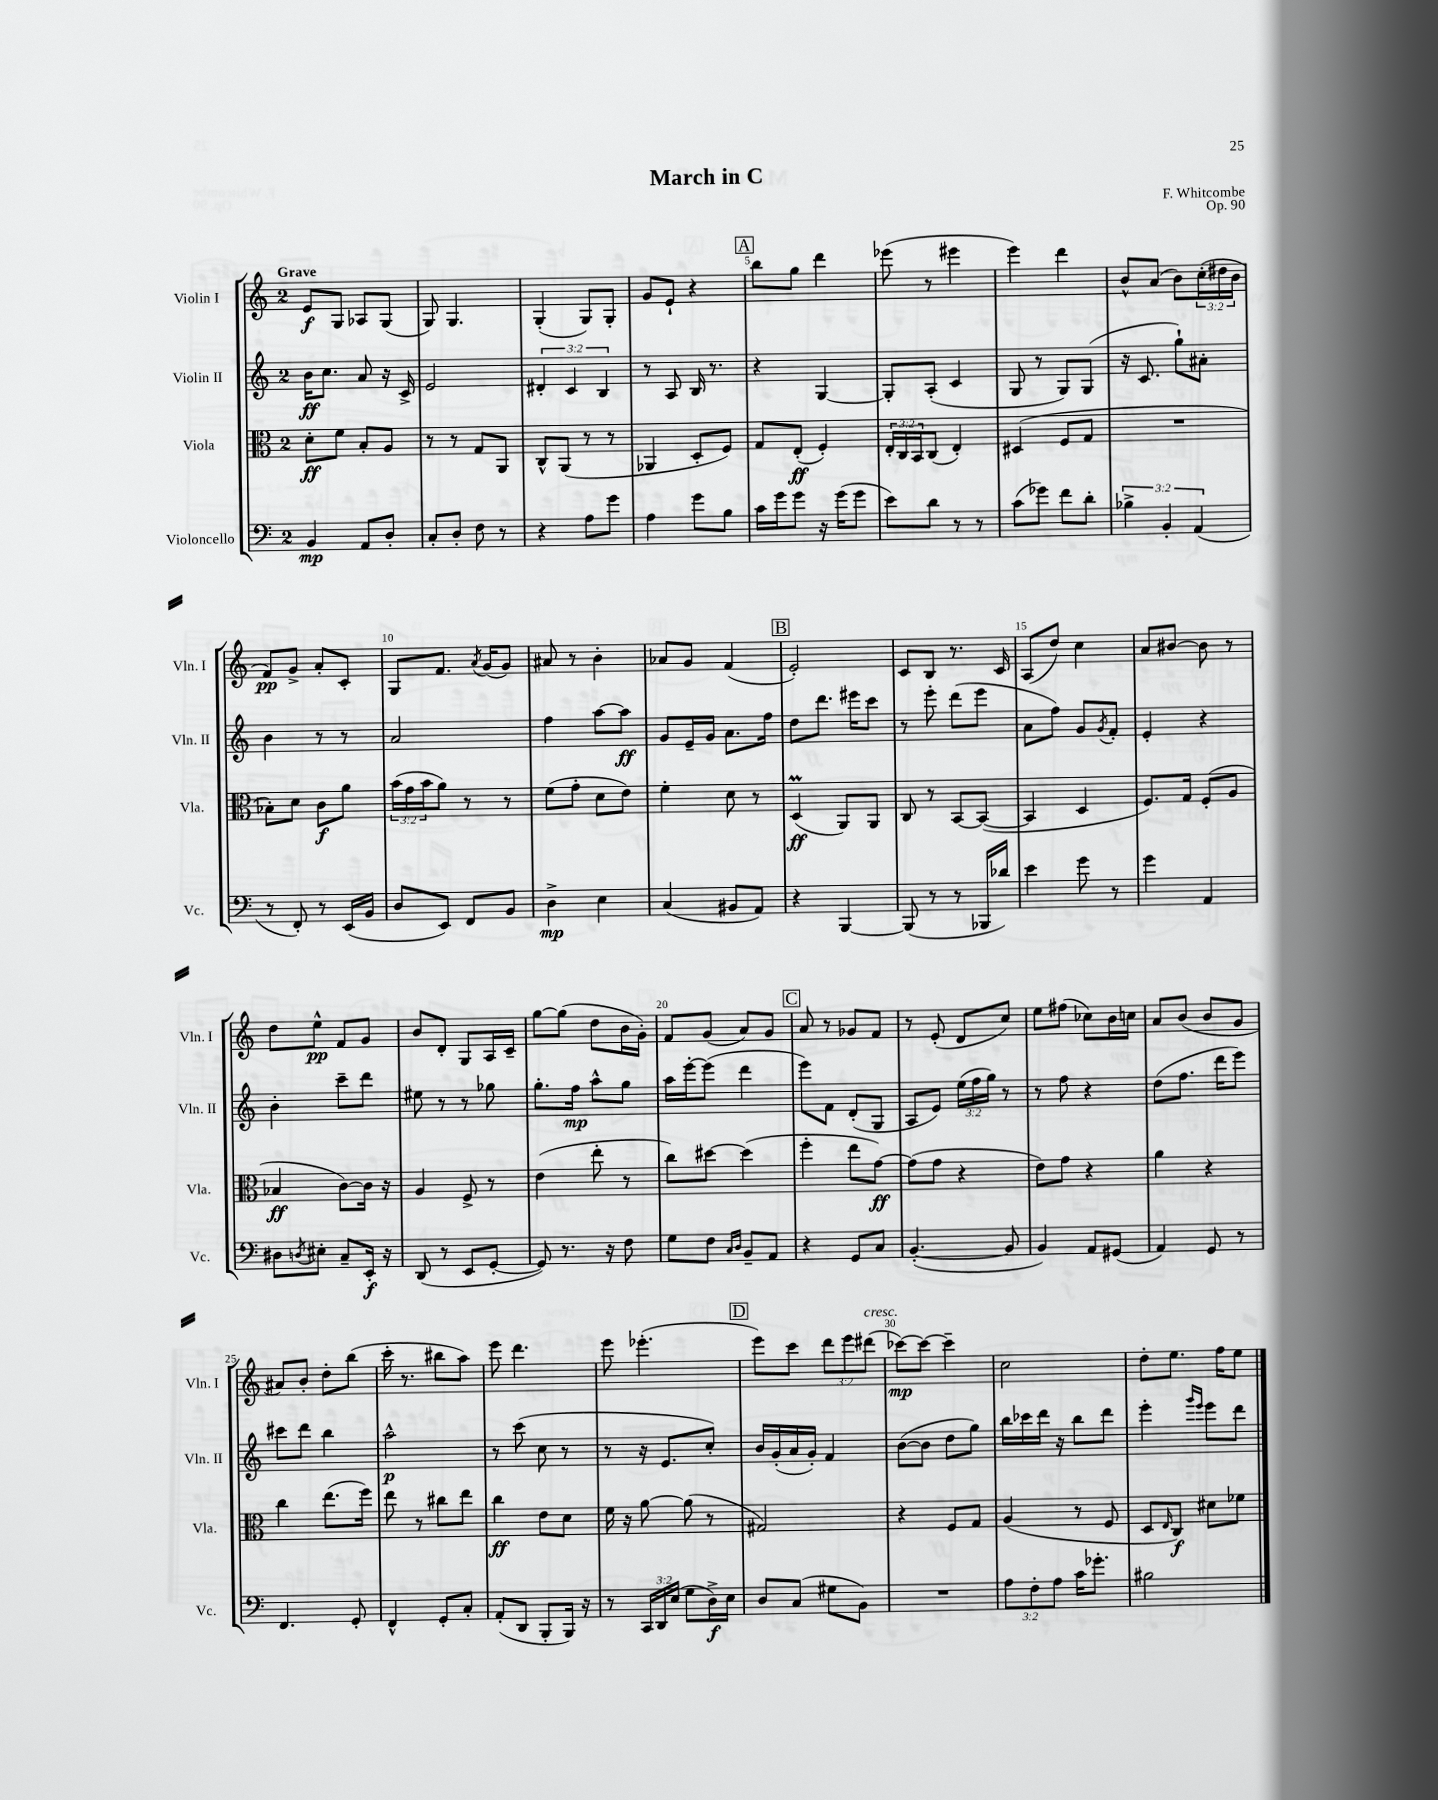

**kern	**dynam	**kern	**dynam	**kern	**dynam	**kern	**dynam
*part4	*part4	*part3	*part3	*part2	*part2	*part1	*part1
*staff4	*staff4	*staff3	*staff3	*staff2	*staff2	*staff1	*staff1
*I"Violoncello	*	*I"Viola	*	*I"Violin II	*	*I"Violin I	*
*I'Vc.	*	*I'Vla.	*	*I'Vln. II	*	*I'Vln. I	*
*clefF4	*	*clefC3	*	*clefG2	*	*clefG2	*
*k[]	*	*k[]	*	*k[]	*	*k[]	*
*M2/4	*	*M2/4	*	*M2/4	*	*M2/4	*
=1	=1	=1	=1	=1	=1	=1	=1
!	!	!	!	!	!	!LO:TX:a:B:t=Grave	!
4BB/	mp	8d'\L	ff	16b\KL	ff	8e/L	f
.	.	.	.	8.cc\J	.	.	.
.	.	8f\J	.	.	.	8G/J	.
8AA/L	.	8B'/L	.	8a/	.	8A-X/L	.
8D'/J	.	8A/J	.	16r	.	(8G/J	.
.	.	.	.	16c^/	.	.	.
=2	=2	=2	=2	=2	=2	=2	=2
8C'/L	.	8r	.	2e/	.	8G/)	.
8D'/J	.	8r	.	.	.	4.G/	.
8F\	.	8G/L	.	.	.	.	.
8r	.	8AA/J	.	.	.	.	.
=3	=3	=3	=3	=3	=3	=3	=3
4r	.	8C^^/L	.	6d#X'/	.	(4G'/	.
.	.	(8AA/J	.	.	.	.	.
.	.	.	.	6c/	.	.	.
8A\L	.	8r	.	.	.	8G/L)	.
.	.	.	.	6B/	.	.	.
8g\J	.	8r	.	.	.	8G'/J	.
=4	=4	=4	=4	=4	=4	=4	=4
4A\	.	4AA-X/	.	8r	.	8g/L	.
.	.	.	.	8A/	.	8e`/J	.
8g\L	.	8D'/L	.	16B/	.	4r	.
.	.	.	.	8.r	.	.	.
8B\J	.	8F/J)	.	.	.	.	.
!!LO:REH:place=s1:t=A
=5	=5	=5	=5	=5	=5	=5	=5
16c\LL	.	8G/L	.	4r	.	8bb\L	.
16g\J	.	.	.	.	.	.	.
8g\J	.	(8E'/J	ff	.	.	8gg\J	.
16r	.	4F'/)	.	[4G/	.	4ddd\	.
(16g\KL	.	.	.	.	.	.	.
8g\J	.	.	.	.	.	.	.
=6	=6	=6	=6	=6	=6	=6	=6
8e\L)	.	24E'/LL	.	8G'/L]	.	(8eee-X\	.
.	.	24C/	.	.	.	.	.
.	.	24BB/J	.	.	.	.	.
8d\J	.	(8C/J	.	(8A'/J	.	8r	.
8r	.	4E'/)	.	4c/	.	4eee#X\	.
8r	.	.	.	.	.	.	.
=7	=7	=7	=7	=7	=7	=7	=7
(8c\L	.	(4D#X/	.	8G/	.	4eee\)	.
8g-X\J)	.	.	.	8r	.	.	.
8f\L	.	8F/L	.	8G/L)	.	4ddd\	.
8d'\J	.	8G/J	.	(8G/J	.	.	.
=8	=8	=8	=8	=8	=8	=8	=8
6B-X^\	.	2r	.	16r	.	8b^^/L	.
.	.	.	.	8.c/	.	.	.
.	.	.	.	.	.	(8a/J	.
6BB'/	.	.	.	.	.	.	.
.	.	.	.	8gg`\L)	.	8b\L)	.
(6AA/	.	.	.	.	.	.	.
.	.	.	.	8a#X'\J	.	(24cc'\L	.
.	.	.	.	.	.	24dd#X\	.
.	.	.	.	.	.	24b\JJ	.
!!LO:LB:g=z
=9	=9	=9	=9	=9	=9	=9	=9
8r	.	8B-X'\L)	.	4b\	.	8f/L)	pp
8FF'/)	.	8d\J	.	.	.	8g^/J	.
8r	.	8c\L	f	8r	.	8a'/L	.
(16EE/LL	.	8a\J	.	8r	.	8c'/J	.
16BB/JJ	.	.	.	.	.	.	.
=10	=10	=10	=10	=10	=10	=10	=10
8D/L	.	(24b\LL	.	2a/	.	8G/L	.
.	.	24g\	.	.	.	.	.
.	.	24b\J	.	.	.	.	.
8EE/J)	.	8a\J)	.	.	.	8.f/J	.
8FF/L	.	8r	.	.	.	.	.
.	.	.	.	.	.	8qa/	.
.	.	.	.	.	.	(16g/KL	.
8BB/J	.	8r	.	.	.	8g/J)	.
=11	=11	=11	=11	=11	=11	=11	=11
4D^\	mp	(8f\L	.	4ff\	.	8a#X/	.
.	.	8g'\J	.	.	.	8r	.
4E\	.	8d\L	.	[8aa\L	.	4b'\	.
.	.	8e\J)	.	8aa\J]	ff	.	.
=12	=12	=12	=12	=12	=12	=12	=12
(4C/	.	4f'\	.	8g/L	.	8a-X/L	.
.	.	.	.	16e~/L	.	8g/J	.
.	.	.	.	16g/JJ	.	.	.
8BB#X/L	.	8d\	.	8.a\L	.	(4f/	.
8AA/J)	.	8r	.	.	.	.	.
.	.	.	.	16ff\Jk	.	.	.
!!LO:REH:place=s1:t=B
=13	=13	=13	=13	=13	=13	=13	=13
4r	.	(4DM/	ff	8dd\L	.	2e'/)	.
.	.	.	.	8.ddd\J	.	.	.
[4BBB/	.	8AA/L)	.	.	.	.	.
.	.	.	.	16eee#X\KL	.	.	.
.	.	8AA/J	.	8ccc\J	.	.	.
=14	=14	=14	=14	=14	=14	=14	=14
(8BBB/]	.	8C/	.	8r	.	8c/L	.
8r	.	8r	.	8eee'\	.	8B/J	.
8r	.	[8BB/L	.	(8ddd\L	.	8.r	.
16BBB-X/LL	.	(8BB/J_	.	8eee\J	.	.	.
16d-X/JJ)	.	.	.	.	.	16c/	.
=15	=15	=15	=15	=15	=15	=15	=15
4e\	.	4BB/]	.	8a\L	.	(8A/L	.
.	.	.	.	8ff\J)	.	8dd/J)	.
8g\	.	4D/	.	8g/L	.	4cc\	.
.	.	.	.	8qg/	.	.	.
8r	.	.	.	8f'/J	.	.	.
=16	=16	=16	=16	=16	=16	=16	=16
4g\	.	8.F/L)	.	4e'/	.	8a/L	.
.	.	.	.	.	.	[8b#X/J	.
.	.	16G/Jk	.	.	.	.	.
4AA/	.	(8F'/L	.	4r	.	8b#\]	.
.	.	8A/J	.	.	.	8r	.
!!LO:LB:g=z
=17	=17	=17	=17	=17	=17	=17	=17
8D#X\L	.	4B-X/	ff	4b'\	.	8dd\L	.
8qDn/	.	.	.	.	.	.	.
8E#X'\J	.	.	.	.	.	8ee^^\J	pp
8C~/L	.	[8c\L)	.	8ccc~\L	.	8f/L	.
16EE'/Jk	f	16c\Jk]	.	8ddd\J	.	8g/J	.
16r	.	16r	.	.	.	.	.
=18	=18	=18	=18	=18	=18	=18	=18
(8DD/	.	4A/	.	8ee#X\	.	8b/L	.
8r	.	.	.	8r	.	8d'/J	.
8EE/L	.	8F^/	.	8r	.	8G/L	.
[8GG'/J	.	8r	.	8gg-X\	.	16A/L	.
.	.	.	.	.	.	16c~/JJ	.
=19	=19	=19	=19	=19	=19	=19	=19
8GG/])	.	(4e\	.	8.gg'\L	.	[8gg\L	.
8.r	.	.	.	.	.	(8gg\J]	.
.	.	.	.	16ff\Jk	mp	.	.
.	.	8ee'\	.	8aa^^\L	.	8dd\L	.
16r	.	.	.	.	.	.	.
8F\	.	8r	.	8gg\J	.	16b\L	.
.	.	.	.	.	.	16g'\JJ)	.
=20	=20	=20	=20	=20	=20	=20	=20
8G\L	.	8cc\L)	.	16aa\LL	.	8f/L	.
.	.	.	.	[16eee'\J	.	.	.
8F\J	.	[8dd#X\J	.	(8eee\J]	.	(8g/J	.
16qqC/LL	.	.	.	.	.	.	.
16qqD/JJ	.	.	.	.	.	.	.
8BB~/L	.	(4dd#\]	.	4ddd\	.	8a/L)	.
8AA/J	.	.	.	.	.	8g/J	.
!!LO:REH:place=s1:t=C
=21	=21	=21	=21	=21	=21	=21	=21
4r	.	4ff'\	.	8eee\L)	.	8a/	.
.	.	.	.	8f\J	.	8r	.
8GG/L	.	8ee\L	.	(8d'/L	.	8g-X/L	.
8C/J	.	[8g\J)	ff	8G/J	.	8f/J	.
=22	=22	=22	=22	=22	=22	=22	=22
([4.BB'/	.	(8g\L]	.	8A/L	.	8r	.
.	.	8g\J	.	8e/J)	.	(8e'/	.
.	.	4r	.	(24ee\LL	.	8d/L	.
.	.	.	.	24ff\	.	.	.
.	.	.	.	24gg\JJ)	.	.	.
8BB/]	.	.	.	8r	.	8cc/J)	.
=23	=23	=23	=23	=23	=23	=23	=23
4BB/)	.	8e\L)	.	8r	.	8ee\L	.
.	.	8g\J	.	8ff\	.	(8ff#X\J	.
8AA/L	.	4r	.	4r	.	8cc-X\L)	.
(8GG#X/J	.	.	.	.	.	16b\L	.
.	.	.	.	.	.	16ccn\JJ	.
=24	=24	=24	=24	=24	=24	=24	=24
4AA/)	.	4a\	.	(8dd\L	.	8a/L	.
.	.	.	.	8.ff\J	.	(8b/J	.
8GG/	.	4r	.	.	.	8b/L	.
.	.	.	.	16ddd\KL	.	.	.
8r	.	.	.	8eee\J)	.	8g/J	.
!!LO:LB:g=z
=25	=25	=25	=25	=25	=25	=25	=25
4.FF/	.	4cc\	.	8ccc#X\L	.	8a#X/L)	.
.	.	.	.	8ddd\J	.	8b'/J	.
.	.	(8.ee\L	.	4bb\	.	8dd'\L	.
8GG'/	.	.	.	.	.	(8bb\J	.
.	.	16ff\Jk)	.	.	.	.	.
=26	=26	=26	=26	=26	=26	=26	=26
4FF^^/	.	8ee\	.	2aa^^\	p	16ccc'\	.
.	.	.	.	.	.	8.r	.
.	.	8r	.	.	.	.	.
8GG'/L	.	8cc#X\L	.	.	.	8bb#X\L	.
8C'/J	.	8ee\J	.	.	.	8aa\J)	.
=27	=27	=27	=27	=27	=27	=27	=27
(8AA'/L	.	4cc\	ff	8r	.	8eee\	.
8DD/J	.	.	.	(8ccc\	.	4.ddd\	.
8BBB'/L	.	8e\L	.	8cc\	.	.	.
16BBB/Jk)	.	8d\J	.	8r	.	.	.
16r	.	.	.	.	.	.	.
=28	=28	=28	=28	=28	=28	=28	=28
8r	.	16f\	.	8r	.	8eee\	.
.	.	16r	.	.	.	.	.
24CC/LL	.	[8a\	.	16r	.	(4.eee-X'\	.
24DD/	.	.	.	.	.	.	.
.	.	.	.	8.e/L	.	.	.
(24E/JJ	.	.	.	.	.	.	.
8G\L	.	(8a\]	.	.	.	.	.
16D^\L)	f	8r	.	8cc'/J)	.	.	.
16E\JJ	.	.	.	.	.	.	.
!!LO:REH:place=s1:t=D
=29	=29	=29	=29	=29	=29	=29	=29
8D/L	.	2G#X/)	.	16b/LL	.	8eee\L)	.
.	.	.	.	(16g'/	.	.	.
(8C/J	.	.	.	16a/	.	8ccc\J	.
.	.	.	.	16g'/JJ)	.	.	.
8G#X\L	.	.	.	4f/	.	12ddd\L	.
.	.	.	.	.	.	12eee\	.
8BB\J)	.	.	.	.	.	.	.
!	!	!	!	!	!	!LO:TX:a:i:t=cresc.	!
.	.	.	.	.	.	(12ddd#X\J	.
=30	=30	=30	=30	=30	=30	=30	=30
2r	.	4r	.	([8b\L	.	[8ccc-X\L)	mp
.	.	.	.	8b\J]	.	8ccc-\J_	.
.	.	8F/L	.	8dd\L	.	4ccc-~\]	.
.	.	8G/J	.	8gg\J)	.	.	.
=31	=31	=31	=31	=31	=31	=31	=31
12A\L	.	(4A/	.	16bb\LL	.	2cc\	.
.	.	.	.	16ccc-X\	.	.	.
12F'\	.	.	.	.	.	.	.
.	.	.	.	16ddd\JJ	.	.	.
12A\J	.	.	.	.	.	.	.
.	.	.	.	16r	.	.	.
16c\KL	.	8r	.	8bb\L	.	.	.
8.g-X'\J	.	.	.	.	.	.	.
.	.	8F/	.	8ddd\J	.	.	.
=32	=32	=32	=32	=32	=32	=32	=32
2B#X\	.	8D/L	.	4eee'\	.	8dd'\L	.
.	.	16qqE/	.	.	.	.	.
.	.	8C/J)	f	.	.	8.ee\J	.
.	.	.	.	16qqggg/LL	.	.	.
.	.	.	.	16qqeee/JJ	.	.	.
.	.	8d#X\L	.	8eee\L	.	.	.
.	.	.	.	.	.	16ff\KL	.
.	.	8f-X\J	.	8ddd\J	.	8ee\J	.
==	==	==	==	==	==	==	==
*-	*-	*-	*-	*-	*-	*-	*-
